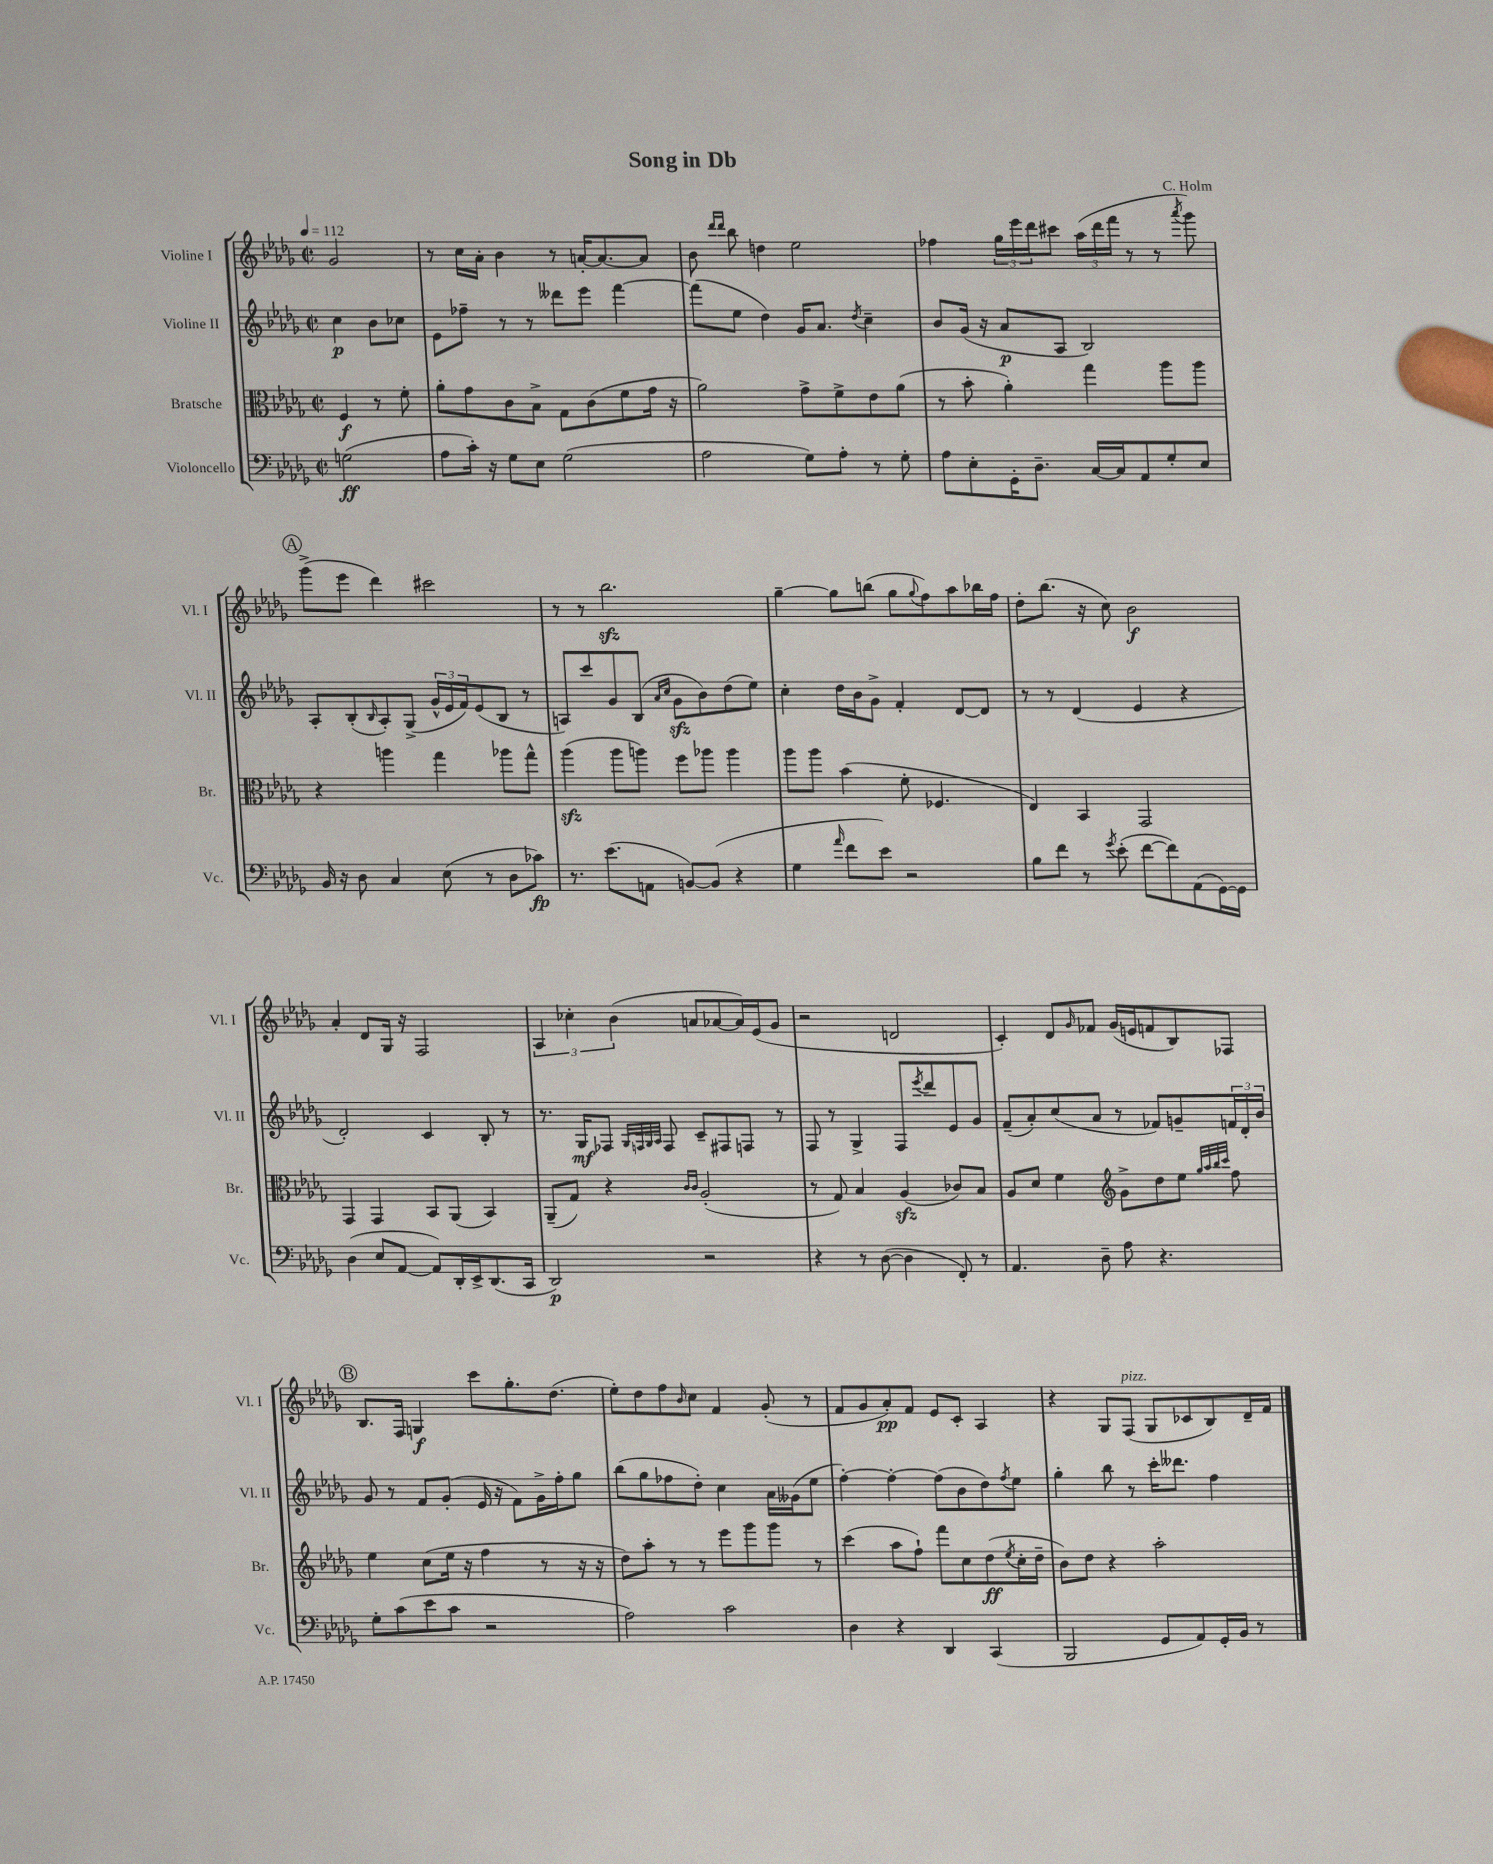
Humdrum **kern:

**kern	**dynam	**kern	**dynam	**kern	**dynam	**kern	**dynam
*part4	*part4	*part3	*part3	*part2	*part2	*part1	*part1
*staff4	*staff4	*staff3	*staff3	*staff2	*staff2	*staff1	*staff1
*I"Violoncello	*	*I"Bratsche	*	*I"Violine II	*	*I"Violine I	*
*I'Vc.	*	*I'Br.	*	*I'Vl. II	*	*I'Vl. I	*
*clefF4	*	*clefC3	*	*clefG2	*	*clefG2	*
*k[b-e-a-d-g-]	*	*k[b-e-a-d-g-]	*	*k[b-e-a-d-g-]	*	*k[b-e-a-d-g-]	*
*M2/2	*	*M2/2	*	*M2/2	*	*M2/2	*
*met(c|)	*	*met(c|)	*	*met(c|)	*	*met(c|)	*
*MM112	*	*MM112	*	*MM112	*	*MM112	*
=	=	=	=	=	=	=	=
(2Gn\	ff	4F/	f	4cc\	p	2g-/	.
.	.	8r	.	8b-\L	.	.	.
.	.	8f'\	.	8cc-X\J	.	.	.
=1	=1	=1	=1	=1	=1	=1	=1
8A-\L	.	8a-'\L	.	8e-\L	.	8r	.
16c'\Jk)	.	8g-\	.	8ff-X~\J	.	16cc\LL	.
16r	.	.	.	.	.	16a-'\JJ	.
8G-\L	.	8c\	.	8r	.	4b-\	.
8E-\J	.	8B-^\J	.	8r	.	.	.
(2G-\	.	8G-\L	.	8ddd--X\L	.	8r	.
.	.	(8c\	.	8eee-\J	.	[16an'/KL	.
.	.	.	.	.	.	8.a/_	.
.	.	8f\	.	[4fff\	.	.	.
.	.	16g-\Jk	.	.	.	8a/J]	.
.	.	16r	.	.	.	.	.
=2	=2	=2	=2	=2	=2	=2	=2
2A-\	.	2a-\)	.	(8fff\L]	.	8b-\	.
.	.	.	.	.	.	16qqddd-/LL	.
.	.	.	.	.	.	16qqddd-/JJ	.
.	.	.	.	8ee-\J	.	8bb-\	.
.	.	.	.	4dd-\)	.	4ddn\	.
8G-\L)	.	8g-^\L	.	16g-/KL	.	2ee-\	.
.	.	.	.	8.a-/J	.	.	.
8A-'\J	.	8f^\	.	.	.	.	.
.	.	.	.	8qdd-/	.	.	.
8r	.	8e-\	.	4cc~\	.	.	.
8G-'\	.	(8a-\J	.	.	.	.	.
=3	=3	=3	=3	=3	=3	=3	=3
8A-\L	.	8r	.	8b-/L	.	4ff-X\	.
8E-'\	.	8b-'\	.	(16g-/Jk	.	.	.
.	.	.	.	16r	.	.	.
16GG-'\K	.	4a-'\)	.	8a-/L	p	24gg-\LL	.
.	.	.	.	.	.	24eee-\	.
8.D-~\J	.	.	.	.	.	.	.
.	.	.	.	.	.	24ddd-\J	.
.	.	.	.	8A-/J	.	8ccc#X\J	.
[16C/LL	.	4gg-\	.	2B-/)	.	(24aa-\LL	.
.	.	.	.	.	.	24ddd-\	.
16C/J]	.	.	.	.	.	.	.
.	.	.	.	.	.	24fff\JJ	.
8AA-/	.	.	.	.	.	8r	.
8G-'/	.	8aa-\L	.	.	.	8r	.
.	.	.	.	.	.	8qaaa-/	.
8E-/J	.	8aa-\J	.	.	.	8ggg-\)	.
!!LO:LB:g=z
!!LO:REH:place=s1:t=A
=4	=4	=4	=4	=4	=4	=4	=4
16BB-/	.	4r	.	8A-'/L	.	(8ggg-^\L	.
16r	.	.	.	.	.	.	.
8D-\	.	.	.	(8B-'/	.	8eee-\J	.
.	.	.	.	16qqB-/	.	.	.
4C/	.	4aan\	.	8A-'/)	.	4ddd-\)	.
.	.	.	.	(8G-^/J	.	.	.
(8E-\	.	4gg-\	.	24g-^^/LL	.	2ccc#X\	.
.	.	.	.	24e-/	.	.	.
.	.	.	.	24f/J)	.	.	.
8r	.	.	.	(8e-/	.	.	.
8D-\L	.	8aa-X\L	.	8B-/J	.	.	.
8c-X\J)	fp	8gg-^^\J	.	8r	.	.	.
=5	=5	=5	=5	=5	=5	=5	=5
8.r	.	(4aa-zz\	.	8An/L)	.	8r	.
.	.	.	.	8ccc/	.	8r	.
(8.e-\L	.	.	.	.	.	.	.
.	.	8aa-\L	.	8g-/	.	2.bb-zz\	.
8AAn\J	.	8aan\J)	.	(8B-/J	.	.	.
.	.	.	.	16qqa-/LL	.	.	.
.	.	.	.	16qqcc/JJ	.	.	.
[8BBn/L)	.	8ff\L	.	8g-zz\L	.	.	.
(8BB/J]	.	8aa-X\J	.	8b-\)	.	.	.
4r	.	4aa-\	.	(8dd-\	.	.	.
.	.	.	.	8ee-\J)	.	.	.
=6	=6	=6	=6	=6	=6	=6	=6
4G-\	.	8aa-\L	.	4cc'\	.	[4gg-~\	.
.	.	8aa-\J	.	.	.	.	.
16qqa-/	.	.	.	.	.	.	.
8f\L	.	(4b-\	.	16dd-\LL	.	8gg-\L]	.
.	.	.	.	16b-\J	.	.	.
8e-\J)	.	.	.	8g-^\J	.	(8bbn\J	.
2r	.	8f'\	.	4f'/	.	8gg-\L	.
.	.	.	.	.	.	8qqgg-/	.
.	.	4.F-X/	.	.	.	8ff\)	.
.	.	.	.	[8d-/L	.	8aa-\	.
.	.	.	.	8d-/J]	.	16bb-X\L	.
.	.	.	.	.	.	16ff\JJ	.
=7	=7	=7	=7	=7	=7	=7	=7
8B-\L	.	4E-/)	.	8r	.	8dd-'\L	.
8f\J	.	.	.	8r	.	(8.bb-\J	.
8r	.	4BB-/	.	(4d-/	.	.	.
.	.	.	.	.	.	16r	.
8qg-/	.	.	.	.	.	.	.
(8e-'\	.	.	.	.	.	8cc\)	.
[8f\L	.	2GG-/	.	4e-/	.	2b-\	f
8f\])	.	.	.	.	.	.	.
(8AA-\	.	.	.	4r	.	.	.
[16GG-\L)	.	.	.	.	.	.	.
16GG-\JJ]	.	.	.	.	.	.	.
!!LO:LB:g=z
=8	=8	=8	=8	=8	=8	=8	=8
(4D-\	.	4GG-/	.	2d-'/)	.	4a-'/	.
8E-/L	.	4GG-/	.	.	.	8d-/L	.
[8AA-/J	.	.	.	.	.	16G-/Jk	.
.	.	.	.	.	.	16r	.
8AA-/L])	.	8BB-/L	.	4c/	.	2F/	.
16DD-'/L	.	(8AA-/J	.	.	.	.	.
16EE-^/J	.	.	.	.	.	.	.
(8.DD-/	.	4BB-/)	.	8B-'/	.	.	.
.	.	.	.	8r	.	.	.
16CC/Jk	.	.	.	.	.	.	.
=9	=9	=9	=9	=9	=9	=9	=9
2DD-/)	p	(8AA-~/L	.	8.r	.	6A-/	.
.	.	8G-/J)	.	.	.	.	.
.	.	.	.	.	.	6cc-X'\	.
.	.	.	.	16G-/KL	mf	.	.
.	.	4r	.	8F-X/J	.	.	.
.	.	.	.	.	.	(6b-\	.
.	.	.	.	32qqG-/LLL	.	.	.
.	.	.	.	32qqFn/	.	.	.
.	.	.	.	32qqG-/	.	.	.
.	.	.	.	32qqA-/JJJ	.	.	.
.	.	.	.	8F/	.	.	.
.	.	16qqc/LL	.	.	.	.	.
.	.	16qqc/JJ	.	.	.	.	.
2r	.	(2A-'/	.	8c~/L	.	8an/L	.
.	.	.	.	8F#X/	.	[8a-X/	.
.	.	.	.	8Fn/J	.	16a-/L])	.
.	.	.	.	.	.	(16e-/J	.
.	.	.	.	8r	.	8g-/J	.
=10	=10	=10	=10	=10	=10	=10	=10
4r	.	8r	.	8F/	.	2r	.
.	.	8G-/)	.	8r	.	.	.
8r	.	4B-/	.	4G-^/	.	.	.
([8D-\	.	.	.	.	.	.	.
4D-\]	.	(4A-zz/	.	8F/L	.	2dn/	.
.	.	.	.	8qeee-/	.	.	.
.	.	.	.	8ddd-/	.	.	.
8FF'/)	.	8c-X/L)	.	8e-/	.	.	.
8r	.	8B-/J	.	8g-/J	.	.	.
=11	=11	=11	=11	=11	=11	=11	=11
4.AA-/	.	8A-/L	.	(8f~/L	.	4c'/)	.
.	.	8d-/J	.	8a-'/)	.	.	.
.	.	4f\	.	(8cc/	.	8d-/L	.
.	.	.	.	.	.	16qqg-/	.
8D-~\	.	.	.	8a-/J	.	8f-X/J	.
*	*	*clefG2	*	*	*	*	*
8A-\	.	8g-^\L	.	8r	.	(16g-/LL	.
.	.	.	.	.	.	16en/J	.
4.r	.	8dd-\	.	8f-X/L)	.	8fn/	.
.	.	8ee-\J	.	8gn~/	.	8B-/)	.
.	.	32qqgg-/LLL	.	.	.	.	.
.	.	32qqaa-/	.	.	.	.	.
.	.	32qqbb-/	.	.	.	.	.
.	.	32qqccc/JJJ	.	.	.	.	.
.	.	8ff\	.	24fn/L	.	8F-X/J	.
.	.	.	.	24d-'/	.	.	.
.	.	.	.	24b-/JJ	.	.	.
!!LO:LB:g=z
!!LO:REH:place=s1:t=B
=12	=12	=12	=12	=12	=12	=12	=12
8G-'\L	.	4ee-\	.	8g-/	.	8.B-/L	.
(8c\	.	.	.	8r	.	.	.
.	.	.	.	.	.	16F/Jk	.
8e-\	.	(8cc\L	.	8f/L	.	4Gn/	f
8c\J	.	16ee-\Jk	.	(8g-'/J	.	.	.
.	.	16r	.	.	.	.	.
2r	.	4ff\	.	16e-/	.	8ccc\L	.
.	.	.	.	16r	.	.	.
.	.	.	.	8f\L)	.	8.gg-'\	.
.	.	8r	.	16g-^\L	.	.	.
.	.	.	.	16ff'\J	.	(8.dd-\J	.
.	.	16r	.	8gg-\J	.	.	.
.	.	16r	.	.	.	.	.
=13	=13	=13	=13	=13	=13	=13	=13
2A-\)	.	8dd-\L)	.	(8bb-\L	.	8ee-'\L)	.
.	.	8aa-'\J	.	8gg-\	.	8dd-\	.
.	.	8r	.	8ff-X\	.	8ff\	.
.	.	.	.	.	.	16qqb-/	.
.	.	8r	.	8dd-'\J)	.	8cc\J	.
2c\	.	8eee-\L	.	4cc\	.	4f/	.
.	.	8ggg-\	.	.	.	.	.
.	.	8ggg-\J	.	16a-\LL	.	(8g-'/	.
.	.	.	.	(16g--X\J	.	.	.
.	.	8r	.	8ee-\J	.	8r	.
=14	=14	=14	=14	=14	=14	=14	=14
4D-\	.	(4ccc\	.	[4ff'\)	.	8f/L	.
.	.	.	.	.	.	8g-/	.
4r	.	8aa-\L	.	4ff'\_	.	8a-'/)	pp
.	.	8ff`\J)	.	.	.	8f/J	.
4DD-/	.	8fff\L	.	(8ff\L]	.	8e-/L	.
.	.	8cc\	.	8b-\	.	8c'/J	.
(4CC/	.	(8dd-\	ff	8dd-\)	.	4A-/	.
.	.	8qee-/	.	8qff/	.	.	.
.	.	16cc'\L	.	8ee-\J	.	.	.
.	.	16dd-~\JJ	.	.	.	.	.
=15	=15	=15	=15	=15	=15	=15	=15
2BBB-/	.	8b-\L)	.	4gg-'\	.	4r	.
.	.	8dd-\J	.	.	.	.	.
.	.	4r	.	8bb-\	.	8G-/L	.
!	!	!	!	!	!	!LO:TX:a:i:t=pizz.	!
.	.	.	.	8r	.	(8F/J	.
8GG-/L	.	2aa-'\	.	16ccc'\KL	.	8G-/L	.
.	.	.	.	8.ddd--X\J	.	.	.
8AA-/)	.	.	.	.	.	8c-X/	.
16GG-'/L	.	.	.	4ff\	.	8B-/)	.
16BB-/JJ	.	.	.	.	.	.	.
8r	.	.	.	.	.	16d-~/L	.
.	.	.	.	.	.	16f/JJ	.
==	==	==	==	==	==	==	==
*-	*-	*-	*-	*-	*-	*-	*-
